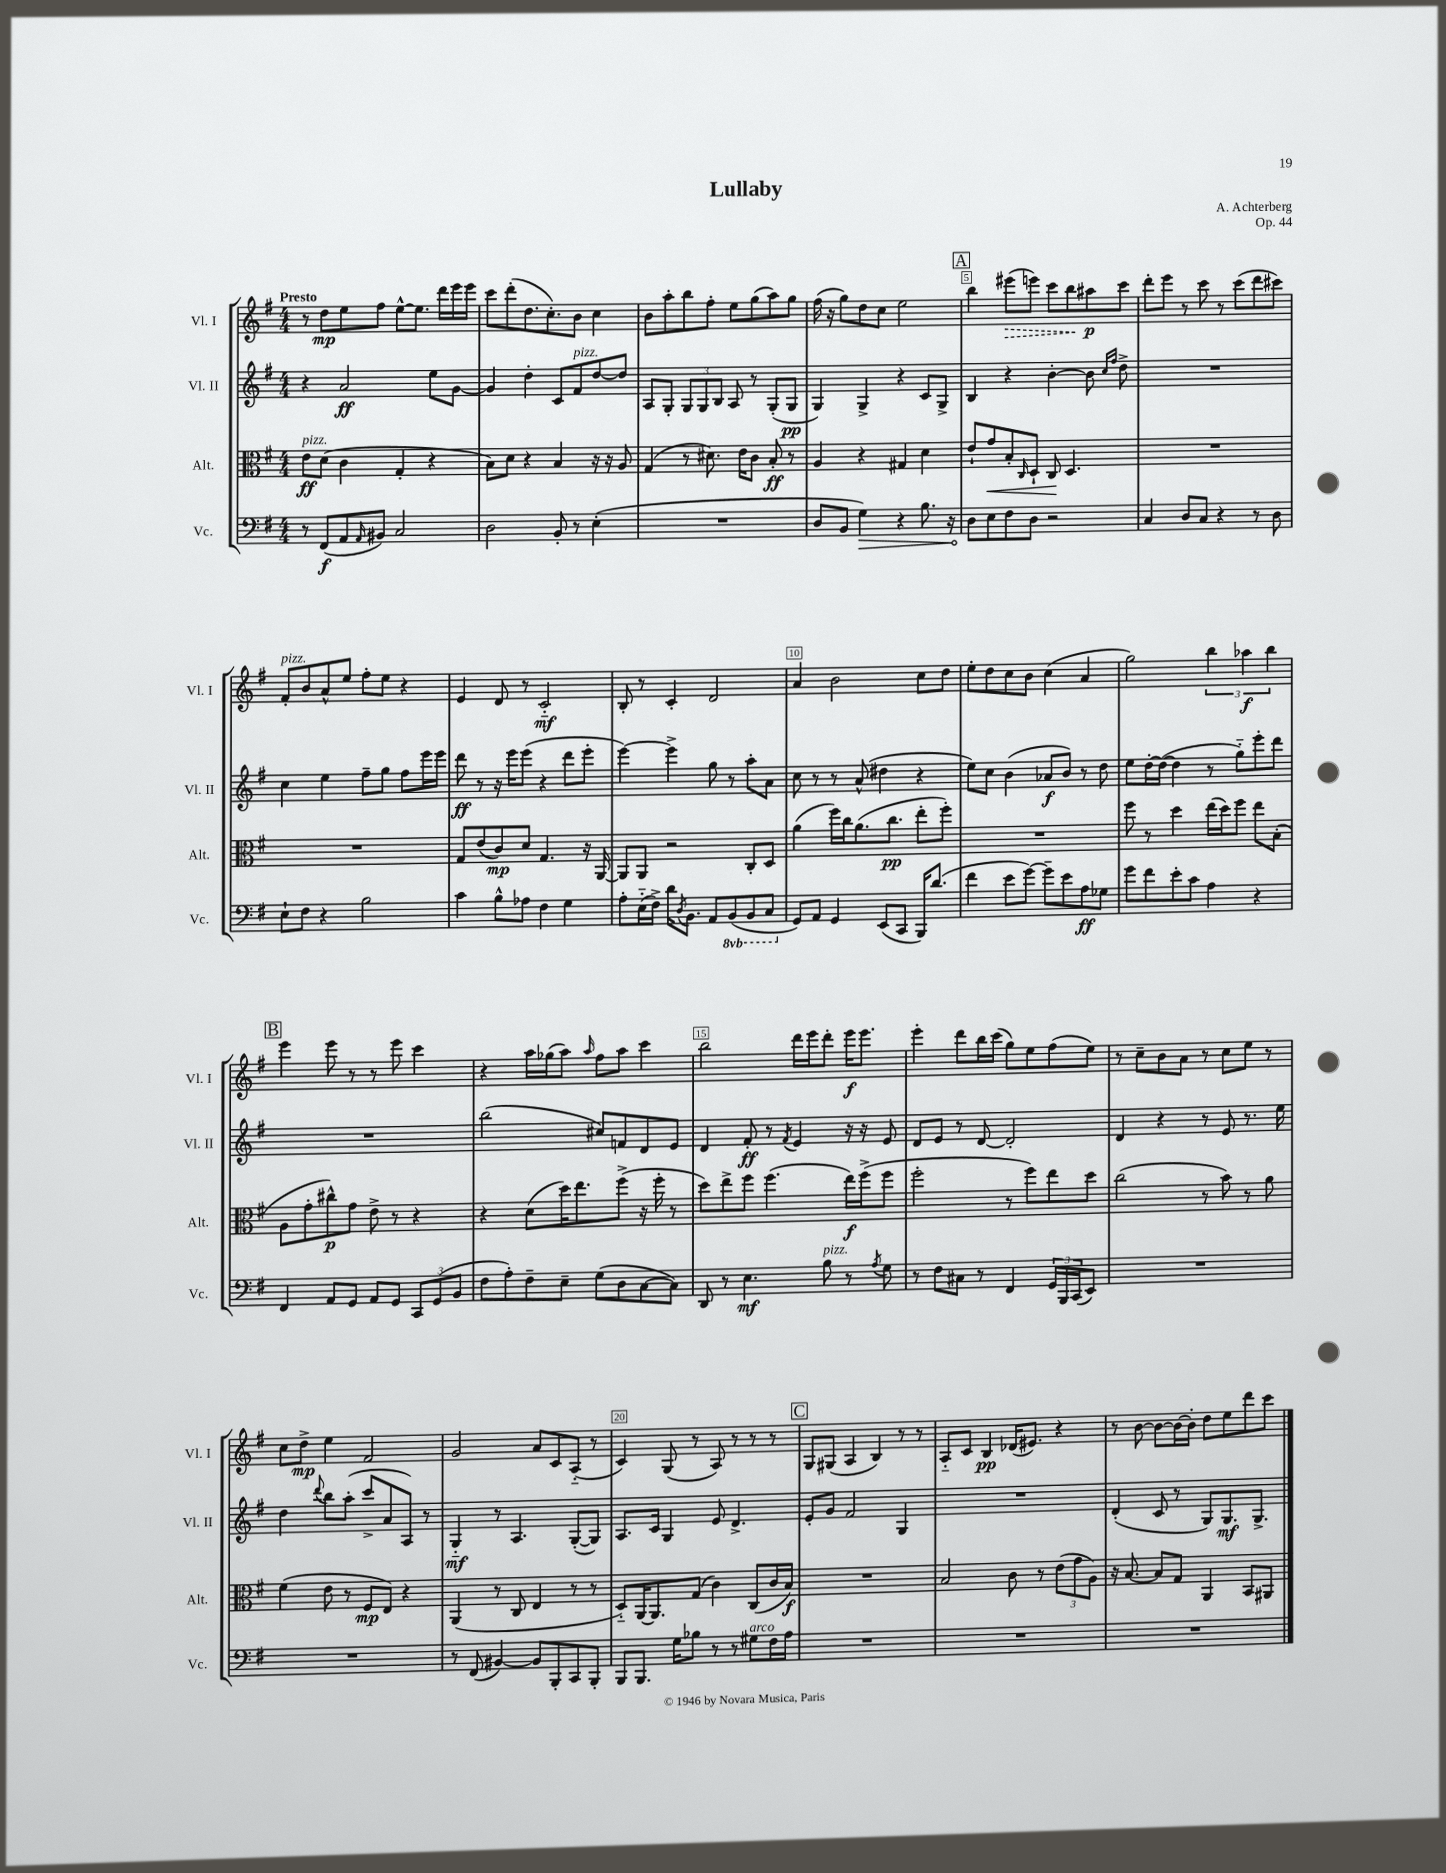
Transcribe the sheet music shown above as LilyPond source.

\header { title = "Lullaby" composer = "A. Achterberg" opus = "Op. 44" }
<<
\new StaffGroup <<
\new Staff = "s0" \with { instrumentName = "Vl. I" shortInstrumentName = "Vl. I" } {
    \clef treble \key g \major \numericTimeSignature \time 4/4 \tempo "Presto"
    r8 d''8\mp e''8 fis''8 e''8~-^ e''8. d'''16 e'''16 e'''16 |
    c'''8 d'''8-.( d''8. c''8.-.) b'8 c''4 |
    b'8 a''8-. b''8 fis''8-. e''8 g''8( a''8) g''8 |
    fis''16( r16 g''8) d''8 c''8 e''2 |
    \mark \markup { \box "A" } b''4 \once \override Hairpin.style = #'dashed-line eis'''8\>( e'''8) c'''8 b''8\! ais''8\p c'''8 |
    d'''8-. e'''8 r8 c'''8 r8 c'''8( d'''8 cis'''8) |
    fis'8-.^\markup { \italic "pizz." } b'8 a'8-^ e''8 fis''8-. e''8 r4 |
    e'4 d'8 r8 c'2-_\mf |
    b8-. r8 c'4-. d'2 |
    a'4 b'2 c''8 d''8 |
    e''8-. d''8 c''8 b'8 c''4( a'4 |
    g''2) \tuplet 3/2 { b''4 aes''4\f b''4 } |
    \mark \markup { \box "B" } e'''4 e'''8 r8 r8 e'''8 c'''4 |
    r4 a''16 ges''16( a''8) \grace { a''16 } fis''8 a''8 c'''4 |
    b''2 d'''16 e'''16 d'''8-. e'''16\f e'''8. |
    e'''4-. d'''8 b''16 c'''16( g''8) e''8 fis''8( e''8) |
    r8 c''8-- b'8 a'8 r8 c''8 e''8 r8 |
    c''8 d''8->\mp e''4 fis'2 |
    g'2 a'8 c'8 a8-_( r8 |
    c'4) g8( r8 a8) r8 r8 r8 |
    \mark \markup { \box "C" } g8 gis8( a4 b4) r8 r8 |
    a8-_ c'8 b4\pp des'16( eis'8.) r4 |
    r8 b'8~ b'8~ b'16~ b'16-. d''8 e''8 d'''8 c'''8 \bar "|." |
}
\new Staff = "s1" \with { instrumentName = "Vl. II" shortInstrumentName = "Vl. II" } {
    \clef treble \key g \major \numericTimeSignature \time 4/4
    r4 a'2\ff e''8 g'8~ |
    g'4 d''4-. c'8 fis'8^\markup { \italic "pizz." } d''8~ d''8 |
    a8 g8-. \tuplet 3/2 { g8 g8 b8 } a8 r8 g8-.( g8\pp |
    g4) g4-> r4 c'8 g8-> |
    \mark \markup { \box "A" } b4 r4 b'4~-. b'8 \grace { c''16 fis''16 } d''8-> |
    R1 |
    c''4 e''4 fis''8-- g''8 fis''8 e'''16 e'''16 |
    d'''8\ff r8 r16 e'''16 e'''8( r4 d'''8 e'''8-. |
    e'''4~) e'''4-> g''8 r8 a''8-. a'8 |
    c''8 r8 r8 a'8-^( dis''4 r4 |
    e''8) c''8 b'4( aes'8\f b'8) r8 d''8 |
    e''8 d''16~-. d''16~( d''4 r8 g''8-_) e'''8-. d'''8 |
    \mark \markup { \box "B" } R1 |
    b''2( cis''8) f'8 d'8 e'8 |
    d'4 fis'8-.\ff r8 \acciaccatura { fis'8 } e'4 r16 r16 e'8 |
    d'8 e'8 r8 d'8~ d'2-. |
    d'4 r4 r8 e'8 r8. e''16 |
    d''4 \appoggiatura { d'''8 } b''8 a''8-.( c'''8-> a'8 a8) r8 |
    g4-_\mf r8 a4. g8~-.( g8) |
    a8. c'16 g4 e'8 d'4.-> |
    \mark \markup { \box "C" } e'8-. g'8 fis'2 g4 |
    R1 |
    d'4-.( c'8 r8 g8) g8.\mf g8.-> \bar "|." |
}
\new Staff = "s2" \with { instrumentName = "Alt." shortInstrumentName = "Alt." } {
    \clef alto \key g \major \numericTimeSignature \time 4/4
    e'8\ff^\markup { \italic "pizz." } d'8( c'4 g4-. r4 |
    b8) d'8 r4 b4 r16 r16 a8 |
    g4( r8 dis'8.) e'16 c'8 b8-.\ff r8 |
    a4 r4 gis4 d'4 |
    \mark \markup { \box "A" } e'8-! g'8\< b8-. \grace { c16 } d8-! c8\! d4. |
    R1 |
    R1 |
    g8 e'8( c'8\mp) d'8 g4. r16 a,16~ |
    a,8 a,8 r2 c8-. d8 |
    a'4( fis''16) c''16 a'8.( c''8.\pp e''8-. fis''8-.) |
    R1 |
    fis''8 r8 d''4 e''16( d''16) fis''8 e''8 b8-.( |
    \mark \markup { \box "B" } a8 g'8-. cis''8-^\p) g'8 e'8-> r8 r4 |
    r4 d'8( d''16) e''8. fis''8->( r16 fis''16-. r8 |
    d''8) e''8-> fis''8 fis''4.( e''16\f) fis''16->( fis''8 |
    fis''2-. r8 fis''8) e''8 d''8 |
    c''2( r8 b'8) r8 a'8 |
    fis'4( e'8 r8 fis8\mp e8) r4 |
    a,4( r8 c8 e4 r8 r8 |
    d8-_) a,16~ a,8. g8( c'4) c8( c'16 b16\f) |
    \mark \markup { \box "C" } R1 |
    b2 c'8 r8 \tuplet 3/2 { e'8( g'8 a8) } |
    r16 b8.~ b8 g8 a,4 b,8 ais,8 \bar "|." |
}
\new Staff = "s3" \with { instrumentName = "Vc." shortInstrumentName = "Vc." } {
    \clef bass \key g \major \numericTimeSignature \time 4/4 \set Staff.ottavationMarkups = #ottavation-simple-ordinals
    r8 fis,8\f( a,8 \grace { a,16 } bis,8) c2 |
    d2 b,8-. r8 e4-.( |
    R1 |
    d8 b,8 \once \override Hairpin.circled-tip = ##t g4\>) r4 b8. r16 |
    \mark \markup { \box "A" } d8\! e8 fis8 d8 r2 |
    c4 d8 c8 r4 r8 d8 |
    e8-! fis8 r4 b2 |
    c'4 b8-^ aes8 fis4 g4 |
    a8-. e16-_( fis16->) d'16 \acciaccatura { d8 } b,8. a,8 \ottava #-1 b,,8( b,,8 c,8 \ottava #0 |
    g,8) a,8 g,4 e,8( c,8 b,,16) d'8.( |
    fis'4 e'8 g'8~) g'8-- e'8 a8\ff ges8 |
    g'8 fis'8 e'8-. c'8 a4 r4 |
    \mark \markup { \box "B" } fis,4 a,8 g,8 a,8 g,8 \tuplet 3/2 { c,8 g,8( b,8 } |
    fis8 a8-.) fis8-- e8-- g8( d8 c8~ c8) |
    d,8 r8 e4.\mf b8^\markup { \italic "pizz." } r8 \acciaccatura { a8 } g8 |
    r8 fis8 cis8 r8 fis,4 \tuplet 3/2 { g,16 b,,16 c,16( } e,8) |
    R1 |
    R1 |
    r8 fis,8( bis,4~) bis,8 b,,8-. c,8 b,,8-. |
    b,,8 b,,8. g16 bes8 r8 r8 gis8^\markup { \italic "arco" } fis16 a16 |
    \mark \markup { \box "C" } R1 |
    R1 |
    R1 \bar "|." |
}
>>
>>
\layout { \context { \Score \override BarNumber.break-visibility = ##(#f #t #t) barNumberVisibility = #(every-nth-bar-number-visible 5) \override BarNumber.stencil = #(make-stencil-boxer 0.1 0.3 ly:text-interface::print) } }
